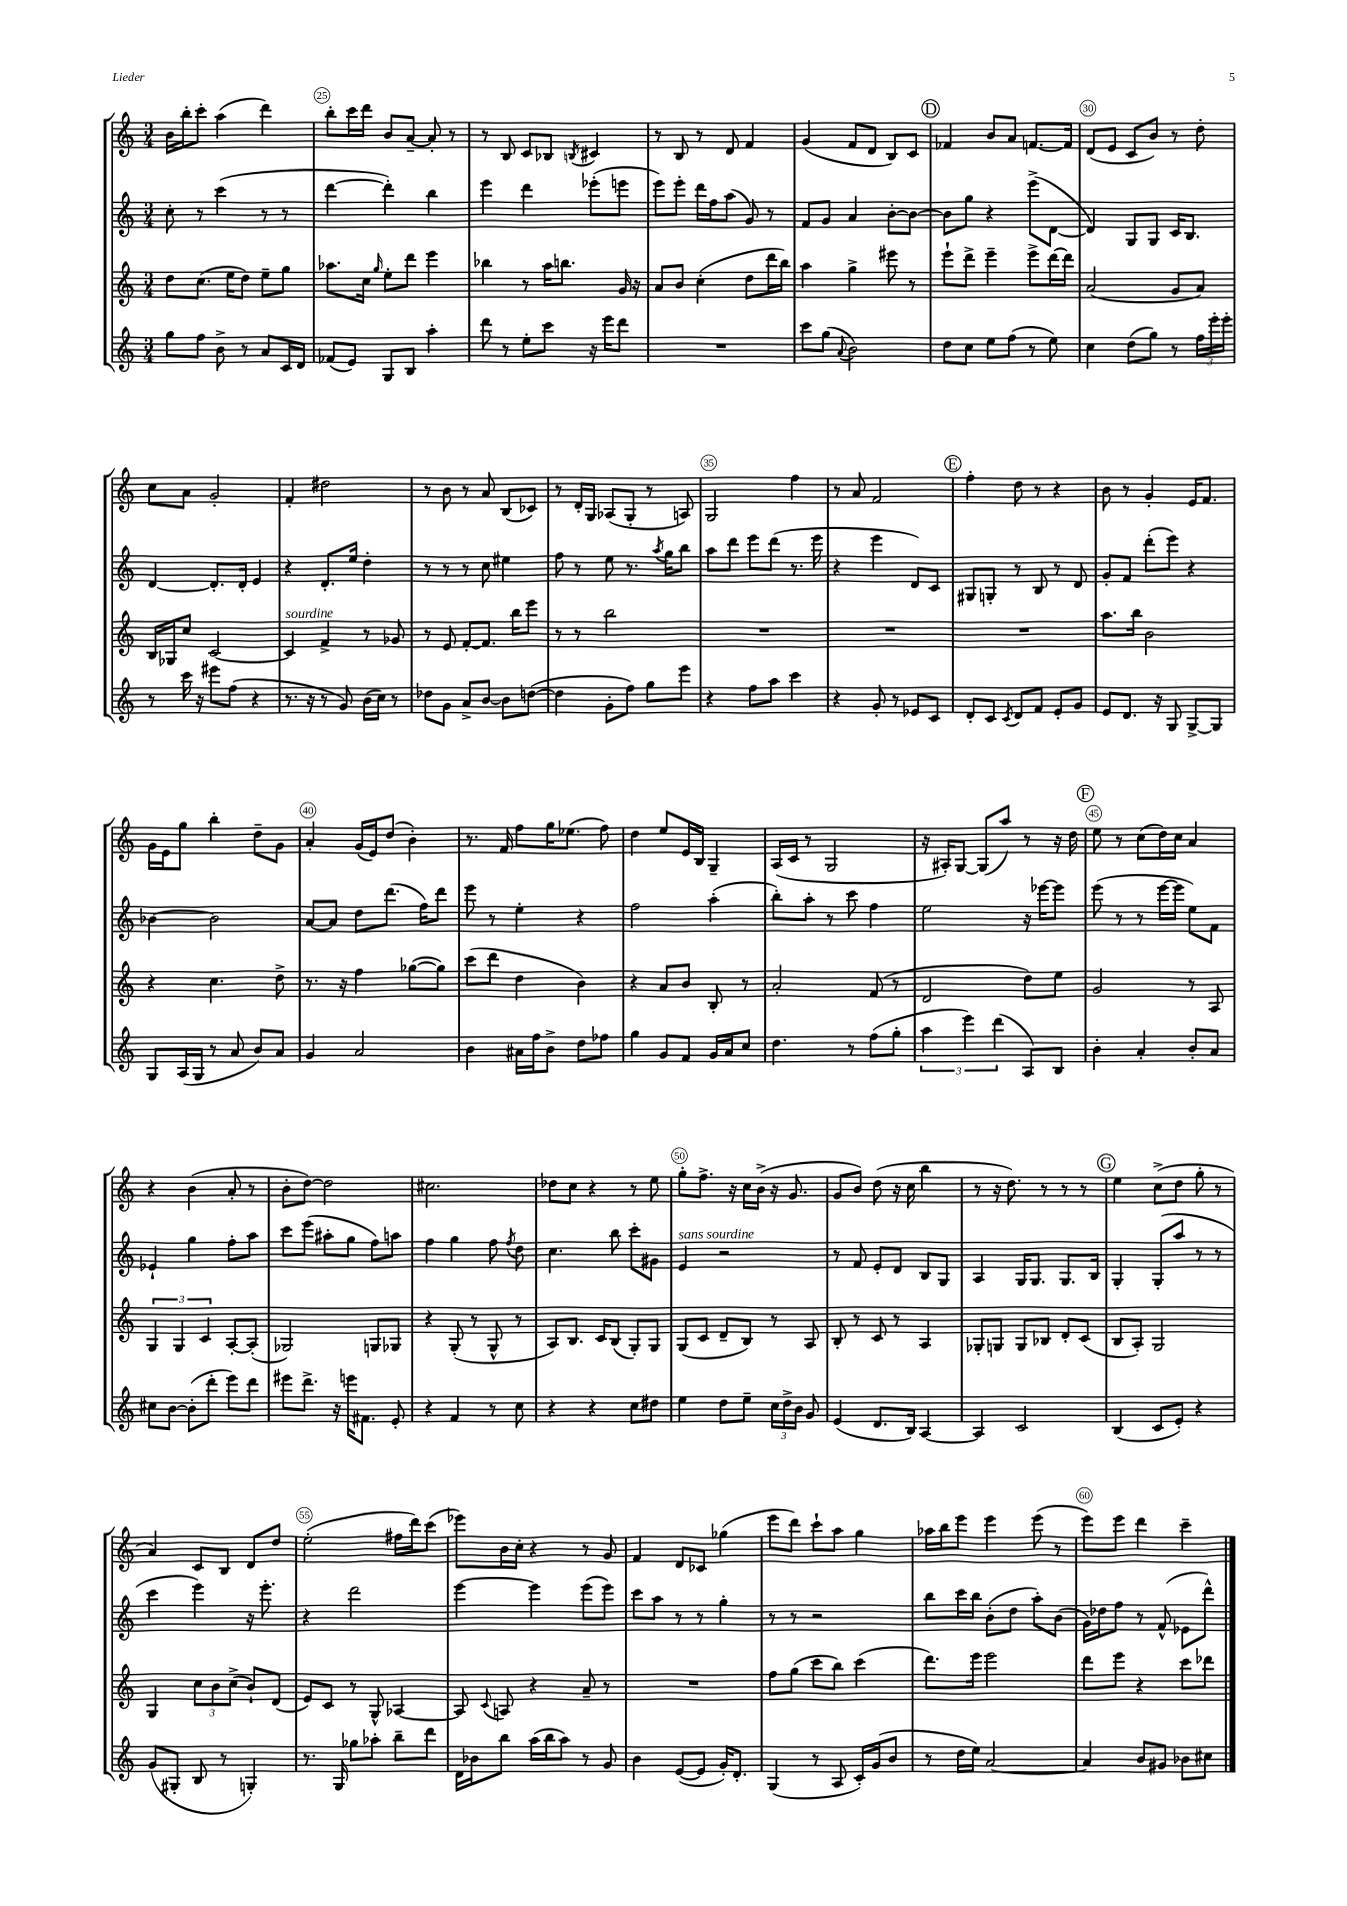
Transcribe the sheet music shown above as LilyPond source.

<<
\new StaffGroup <<
\new Staff = "s0" {
    \clef treble \key c \major \numericTimeSignature \time 3/4
    \autoBeamOff b'16[ b''16-. c'''8]-. a''4( d'''4) |
    b''8[-. c'''16 d'''16] b'8[ a'8]~-- a'8-. r8 |
    r8 b8 c'8[ bes8] \acciaccatura { b8 } cis'4 |
    r8 b8 r8 d'8 f'4 |
    g'4( f'8[ d'8] b8[) c'8] |
    \mark \markup { \circle "D" } fes'4 b'8[ a'8] f'8.[~ f'16] |
    d'8[( e'8] c'8[ b'8]) r8 d''8-. |
    c''8[ a'8] g'2-. |
    f'4-. dis''2 |
    r8 b'8 r8 a'8 b8[( ces'8]) |
    r8 d'16[-. g16] aes8[( g8]-. r8 a8) |
    g2 f''4 |
    r8 a'8 f'2 |
    \mark \markup { \circle "E" } f''4-. d''8 r8 r4 |
    b'8 r8 g'4-. e'16[ f'8.] |
    g'16[ e'16 g''8] b''4-. d''8[-- g'8] |
    a'4-. g'16[( e'16) d''8]( b'4-.) |
    r8. f'16 f''8[ g''16 ees''8.]( f''8) |
    d''4 e''8[ e'16 b16] g4-- |
    a16[( c'16] r8 g2 |
    r16 ais16[-.) g8]~ g8[( a''8]) r8 r16 d''16 |
    \mark \markup { \circle "F" } e''8 r8 c''8[( d''16) c''16] a'4 |
    r4 b'4( a'8-. r8 |
    b'8[-. d''8]~) d''2 |
    cis''2. |
    des''8[ c''8] r4 r8 e''8 |
    g''8[-. f''8.]-> r16 c''16[ b'16]->( r16 g'8. |
    g'8[ b'8]) d''8( r16 c''16 b''4 |
    r8 r16 d''8.) r8 r8 r8 |
    \mark \markup { \circle "G" } e''4 c''8[->( d''8] g''8-. r8 |
    a'4) c'8[ b8] d'8[ d''8] |
    e''2-.( fis''16[ d'''16) c'''8]( |
    ees'''8[) b'16 c''16]-. r4 r8 g'8 |
    f'4 d'8[ ces'8] ges''4( |
    e'''8[ d'''8]) c'''8[-! a''8] g''4 |
    aes''16[ b''16 e'''8] e'''4 e'''8( r8 |
    e'''8[) e'''8] d'''4 c'''4-- \bar "|." |
}
\new Staff = "s1" {
    \clef treble \key c \major \numericTimeSignature \time 3/4
    \autoBeamOff c''8-. r8 c'''4( r8 r8 |
    d'''4~ d'''4-.) b''4 |
    e'''4 d'''4 ees'''8[-.( e'''8] |
    e'''8[) e'''8]-. d'''16[ f''16 a''8]( g'8) r8 |
    f'8[ g'8] a'4 b'8[~-. b'8]~ |
    \mark \markup { \circle "D" } b'8[ g''8] r4 e'''8[->( d'8]~ |
    d'4) g8[ g8] c'16[ b8.] |
    d'4~ d'8.[-. d'16]-. e'4 |
    r4 d'8.[-. e''16] d''4-. |
    r8 r8 r8 c''8 eis''4 |
    f''8 r8 e''8 r8. \acciaccatura { a''8 } g''16[ b''8] |
    a''8[ d'''8] e'''8[ d'''8]( r8. e'''16 |
    r4 e'''4 d'8[) c'8] |
    \mark \markup { \circle "E" } gis8[ g8]-. r8 b8 r8 d'8 |
    g'8[-. f'8] d'''8[-.( e'''8]) r4 |
    bes'4~ bes'2 |
    a'8[~ a'8] d''8[ d'''8.]( f''16[) d'''8] |
    e'''8 r8 e''4-. r4 |
    f''2 a''4-.( |
    b''8[-.) a''8]-. r8 c'''8 f''4 |
    e''2 r16 ees'''16[~ ees'''8] |
    \mark \markup { \circle "F" } e'''8( r8 r8 e'''16[~ e'''16] e''8[) f'8] |
    ees'4-! g''4 f''8[-. a''8] |
    c'''8[ e'''8]( ais''8[-. g''8] f''8[) a''8] |
    f''4 g''4 f''8 \acciaccatura { f''8 } d''8 |
    c''4. b''8 c'''8[-. gis'8] |
    e'4^\markup { \italic "sans sourdine" } r2 |
    r8 f'8 e'8[-. d'8] b8[ g8] |
    a4 g16[ g8.] g8.[ b16] |
    \mark \markup { \circle "G" } g4-. g8[-.( a''8] r8 r8 |
    c'''4 e'''4) r16 e'''8.-. |
    r4 d'''2 |
    e'''4~ e'''4 e'''8[( e'''8]) |
    c'''8[ a''8] r8 r8 g''4-. |
    r8 r8 r2 |
    b''8[ c'''16 b''16] b'8[-.( d''8] a''8[-.) b'8]( |
    g'16[) des''16 f''8] r8 f'8-^( ees'8[ d'''8]-^) \bar "|." |
}
\new Staff = "s2" {
    \clef treble \key c \major \numericTimeSignature \time 3/4
    \autoBeamOff d''8[ c''8.]( e''16[ d''8]) e''8[-- g''8] |
    aes''8.[ c''16] \grace { g''16 } e''8[-. d'''8] e'''4 |
    bes''4 r8 a''16[ b''8.] g'16 r16 |
    a'8[ b'8] c''4-.( d''8[ d'''16 b''16]) |
    a''4 g''4-> eis'''8 r8 |
    \mark \markup { \circle "D" } e'''8[-! d'''8]-> e'''4-- e'''8[-> d'''16~ d'''16] |
    a'2( g'8[ a'8]) |
    b16[ ges16 c''8] c'2~ |
    c'4^\markup { \italic "sourdine" } f'4-> r8 ges'8 |
    r8 e'8 f'8[~-. f'8.] b''16[ e'''8] |
    r8 r8 b''2 |
    R2. |
    R2. |
    \mark \markup { \circle "E" } R2. |
    a''8.[ b''16] b'2 |
    r4 c''4. d''8-> |
    r8. r16 f''4 ges''8[~( ges''8]) |
    c'''8[( d'''8] d''4 b'4) |
    r4 a'8[ b'8] b8-. r8 |
    a'2-. f'8( r8 |
    d'2 d''8[) e''8] |
    \mark \markup { \circle "F" } g'2 r8 a8 |
    \tuplet 3/2 { g4 g4 c'4 } a8[~-. a8]-.( |
    ges2) g8[ ges8] |
    r4 g8-.( r8 g8-^ r8 |
    a8[) b8.] c'16[ b8]( g8[-.) g8] |
    g8[( c'8] d'8[-- b8]) r8 a8 |
    b8-. r8 c'8 r8 a4 |
    ges8[-. g8] g8[ bes8] d'8[-. c'8]( |
    \mark \markup { \circle "G" } b8[ a8]-.) g2 |
    g4 \tuplet 3/2 { c''8[ b'8 c''8]->( } b'8[-!) d'8]( |
    e'8[) c'8] r8 g8-^ aes4~ |
    aes8 \appoggiatura { c'8 } a8 r4 a'8-- r8 |
    R2. |
    f''8[ g''8]( c'''8[ b''8]) c'''4( |
    d'''8.[) e'''16] e'''2 |
    d'''8[ e'''8] r4 c'''8[ des'''8] \bar "|." |
}
\new Staff = "s3" {
    \clef treble \key c \major \numericTimeSignature \time 3/4
    \autoBeamOff g''8[ f''8] b'8-> r8 a'8[ c'16 d'16] |
    fes'8[( e'8]) g8[ b8] a''4-. |
    d'''8 r8 e''8[-. c'''8] r16 e'''16[ d'''8] |
    R2. |
    c'''8[ g''8]( \appoggiatura { a'8 } b'2) |
    \mark \markup { \circle "D" } d''8[ c''8] e''8[ f''8]( r8 e''8) |
    c''4 d''8[( g''8]) r8 \tuplet 3/2 { f''16[ e'''16-. e'''16]-. } |
    r8 c'''16 r16 eis'''8[ f''8]( r4 |
    r8. r16 r8 g'8) b'16[( c''16]) r8 |
    des''8[ g'8] a'8[-> b'8]~ b'8[ d''8]~( |
    d''4 g'8[-. f''8]) g''8[ e'''8] |
    r4 f''8[ a''8] c'''4 |
    r4 g'8-. r8 ees'8[ c'8] |
    \mark \markup { \circle "E" } d'8[-. c'8] \acciaccatura { c'8 } d'8[ f'8] e'8[-. g'8] |
    e'8[ d'8.] r16 g8 g8[~-> g8] |
    g8[ a16( g16] r8 a'8 b'8[) a'8] |
    g'4 a'2 |
    b'4 ais'16[ f''16 b'8]-> d''8[ fes''8] |
    g''4 g'8[ f'8] g'16[ a'16 c''8] |
    d''4. r8 f''8[( g''8]-. |
    \tuplet 3/2 { a''4 e'''4) d'''4( } a8[) b8] |
    \mark \markup { \circle "F" } b'4-. a'4-. b'8[-. a'8] |
    cis''8[ b'8]~ b'8[-.( d'''8]-. e'''8[) d'''8] |
    eis'''8[ d'''8.]-> r16 e'''16[ fis'8.] e'8-. |
    r4 f'4 r8 c''8 |
    r4 r4 c''8[ dis''8] |
    e''4 d''8[ e''8]-- \tuplet 3/2 { c''16[ d''16-> b'16] } g'8 |
    e'4( d'8.[ b16]) a4~ |
    a4 c'2 |
    \mark \markup { \circle "G" } b4( c'8[ e'8]-.) r4 |
    g'8[( gis8]-. b8 r8 g4-.) |
    r8. g16 ges''8[ aes''8]-. b''8[-- d'''8] |
    d'16[ bes'16 b''8] a''16[( b''16 a''8]) r8 g'8 |
    b'4 e'8[~( e'8] g'16[-.) d'8.]-. |
    g4( r8 a8 c'16[-.) g'16( b'8] |
    r8 d''16[ e''16]) a'2~ |
    a'4 b'8[ gis'8] bes'8[ cis''8] \bar "|." |
}
>>
>>
\layout { \context { \Score currentBarNumber = #24 \override BarNumber.break-visibility = ##(#f #t #t) barNumberVisibility = #(every-nth-bar-number-visible 5) \override BarNumber.stencil = #(make-stencil-circler 0.1 0.3 ly:text-interface::print) } }
